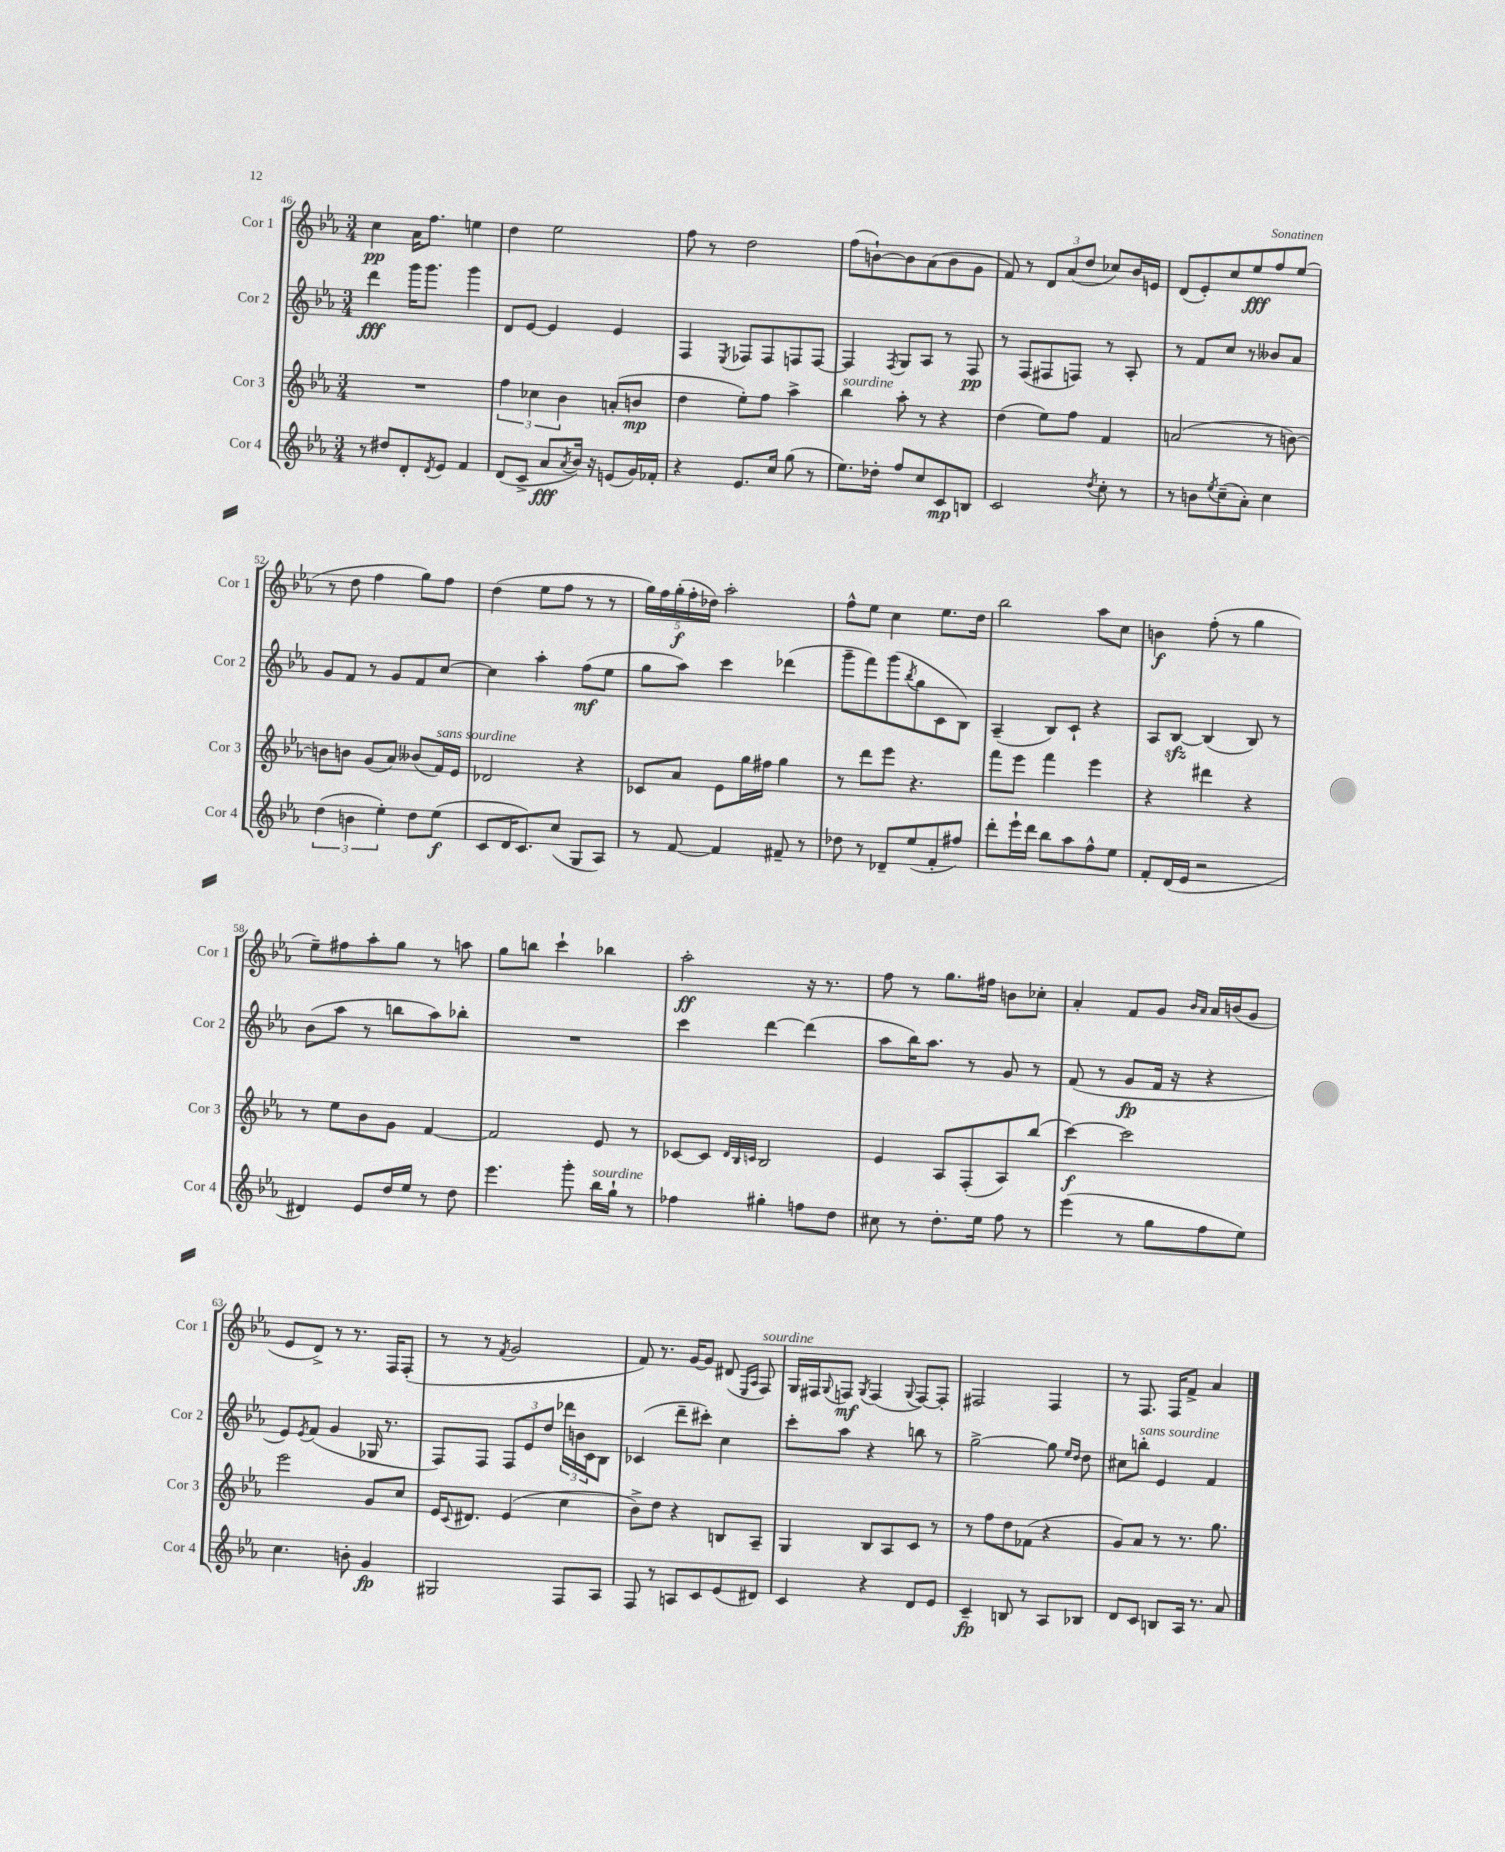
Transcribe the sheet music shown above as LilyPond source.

<<
\new StaffGroup <<
\new Staff = "s0" \with { instrumentName = "Cor 1" shortInstrumentName = "Cor 1" } {
    \clef treble \key ees \major \numericTimeSignature \time 3/4
    c''4\pp aes'16 f''8. e''4 |
    d''4 ees''2 |
    f''8 r8 d''2 |
    f''8( b'8~-!) b'8 aes'8( b'8 g'8 |
    f'8) r8 \tuplet 3/2 { d'8 aes'8( d''8 } ces''8) bes'16 e'16 |
    d'8( ees'8-.) c''8 ees''8\fff f''8 ees''8( |
    r8 d''8 f''4 g''8) f''8 |
    d''4( ees''8 f''8 r8 r8 |
    \tuplet 5/4 { g''16) f''16 g''16-.\f( f''16-. des''16) } aes''2-. |
    f''8-^ ees''8 c''4 ees''8. d''16 |
    bes''2 aes''8 c''8 |
    b'4\f f''8-.( r8 g''4 |
    ees''8--) fis''8 aes''8-. g''8 r8 a''8 |
    g''8 b''8 c'''4-! bes''4 |
    aes''2-.\ff r16 r8. |
    f''8 r8 g''8. fis''16 b'8 ces''8-. |
    aes'4-. f'8 g'8 \grace { bes'16 aes'16 } aes'16 b'16( g'8 |
    ees'8 d'8->) r8 r8. f16 f8-.( |
    r8 r8 \acciaccatura { f'8 } g'2 |
    f'8) r8. g'16~ g'8 dis'8( \grace { ees16 aes16 } f8^\markup { \italic "sourdine" }) |
    g16 fis16 \appoggiatura { g8 } f8\mf \acciaccatura { g8 } f4( \appoggiatura { g8 } f8~) f8-. |
    fis2 fis4 |
    r8 f8. f16 f'8-> aes'4 \bar "|." |
}
\new Staff = "s1" \with { instrumentName = "Cor 2" shortInstrumentName = "Cor 2" } {
    \clef treble \key ees \major \numericTimeSignature \time 3/4
    d'''4\fff g'''16 g'''8. g'''4 |
    d'8 ees'8~ ees'4 ees'4 |
    f4 \acciaccatura { ees8 } fes8 fes8 f8 f8~ |
    f4 \acciaccatura { f8 } g8 aes8 r8 f8\pp |
    r8 f8( fis8 f8) r8 aes8-. |
    r8 f'8 c''8 r8 beses'8 aes'8 |
    g'8 f'8 r8 g'8 f'8 c''8~ |
    c''4 aes''4-. f''8\mf( ees''8 |
    g''8 aes''8) c'''4 des'''4( |
    g'''8-- f'''8) g'''8( \acciaccatura { bes''8 } g''8 c'8 bes8) |
    aes4--( bes8) c'8-! r4 |
    aes8 bes8~\sfz bes4( bes8) r8 |
    bes'8( aes''8 r8 b''8 aes''8) bes''8-. |
    R2. |
    c'''4 d'''4~ d'''4( |
    aes''8 bes''16) aes''8. r8 g'8 r8 |
    f'8( r8 g'8\fp f'16 r16 r4 |
    ees'8) \acciaccatura { ees'8 } f'8( g'4 ges16 r8. |
    f8) f8 \tuplet 3/2 { f8 ees'8 d''8 } \tuplet 3/2 { des'''16 b'16 c'16 } bes8 |
    ces'4( d'''8-- cis'''8-.) c''4 |
    c'''8-. aes''8 r4 b''8 r8 |
    g''2~-> g''8 \grace { ees''16 d''16 } d''8 |
    cis''8 b''8-.^\markup { \italic "sans sourdine" } ees'4 f'4 \bar "|." |
}
\new Staff = "s2" \with { instrumentName = "Cor 3" shortInstrumentName = "Cor 3" } {
    \clef treble \key ees \major \numericTimeSignature \time 3/4
    R2. |
    \tuplet 3/2 { f''4 ces''4 bes'4 } a'8-.( b'8\mp |
    d''4 ees''8-.) f''8 aes''4-> |
    bes''4^\markup { \italic "sourdine" } aes''8-. r8 r4 |
    d''4( ees''8) f''8 f'4 |
    a'2( r8 b'8~) |
    b'8 b'8 g'8( aes'8) beses'8( f'16^\markup { \italic "sans sourdine" }) ees'16 |
    des'2 r4 |
    ces'8 aes'8 ees'8 g''16 fis''16 g''4 |
    r8 d'''8 ees'''8 r4. |
    f'''8 ees'''8 f'''4 ees'''4 |
    r4 dis'''4 r4 |
    r8 ees''8 bes'8 g'8 f'4~ |
    f'2 ees'8 r8 |
    ces'8~ ces'8 \grace { d'32 bes32 c'32 } bes2 |
    ees'4 aes8 f8-.( aes8) bes''8( |
    c'''4~\f) c'''2 |
    ees'''2 g'8 c''8 |
    ees'16 \appoggiatura { c'8 } dis'8. ees'4( c''4 |
    bes'8->) d''8 r4 b8 aes8-- |
    g4 bes8 aes8 c'8 r8 |
    r8 f''8 d''8 fes'8( r4 |
    g'8) aes'8 r8 r8. g''8. \bar "|." |
}
\new Staff = "s3" \with { instrumentName = "Cor 4" shortInstrumentName = "Cor 4" } {
    \clef treble \key ees \major \numericTimeSignature \time 3/4
    r8 dis''8 d'8-. \acciaccatura { d'8 } ees'8 f'4 |
    d'8( c'8-> aes'8\fff \acciaccatura { aes'8 } bes'16) r16 e'8( g'16) fes'16-. |
    r4 ees'8. c''16 g''8( r8 |
    ees''8.) des''16-. f''8 c''8 c'8\mp b8 |
    c'2 \acciaccatura { d''8 } c''8-. r8 |
    r8 b'8 \acciaccatura { ees''8 } c''8--( aes'8-.) c''4 |
    \tuplet 3/2 { d''4( b'4 ees''4-.) } d''8 ees''8\f( |
    c'8 d'16 c'8.) c''8( g8 aes8) |
    r8 f'8~ f'4 fis'8-- r8 |
    des''8 r8 des'8-- ees''8( f'8-. fis''8) |
    d'''8-. ees'''16-! d'''16 bes''8 aes''8 f''8-^ ees''8 |
    f'8-. d'16( ees'16 r2 |
    dis'4) ees'8 d''16 ees''16 r8 d''8 |
    ees'''4. g'''8-. bes''16^\markup { \italic "sourdine" } g''16-! r8 |
    fes''4 gis''4-. f''8 d''8 |
    cis''8 r8 d''8.-. ees''16 f''8 r8 |
    ees'''4( r8 g''8 f''8 ees''8) |
    c''4. b'8-. g'4\fp |
    gis2 f8 aes8 |
    f8 r8 a8 c'8 ees'8( dis'8) |
    c'4 r4 d'8 ees'8 |
    c'4--\fp b8 r8 aes8 bes8 |
    d'8 c'8 b8 aes16 r8. aes'8 \bar "|." |
}
>>
>>
\layout { \context { \Score currentBarNumber = #46 } }
